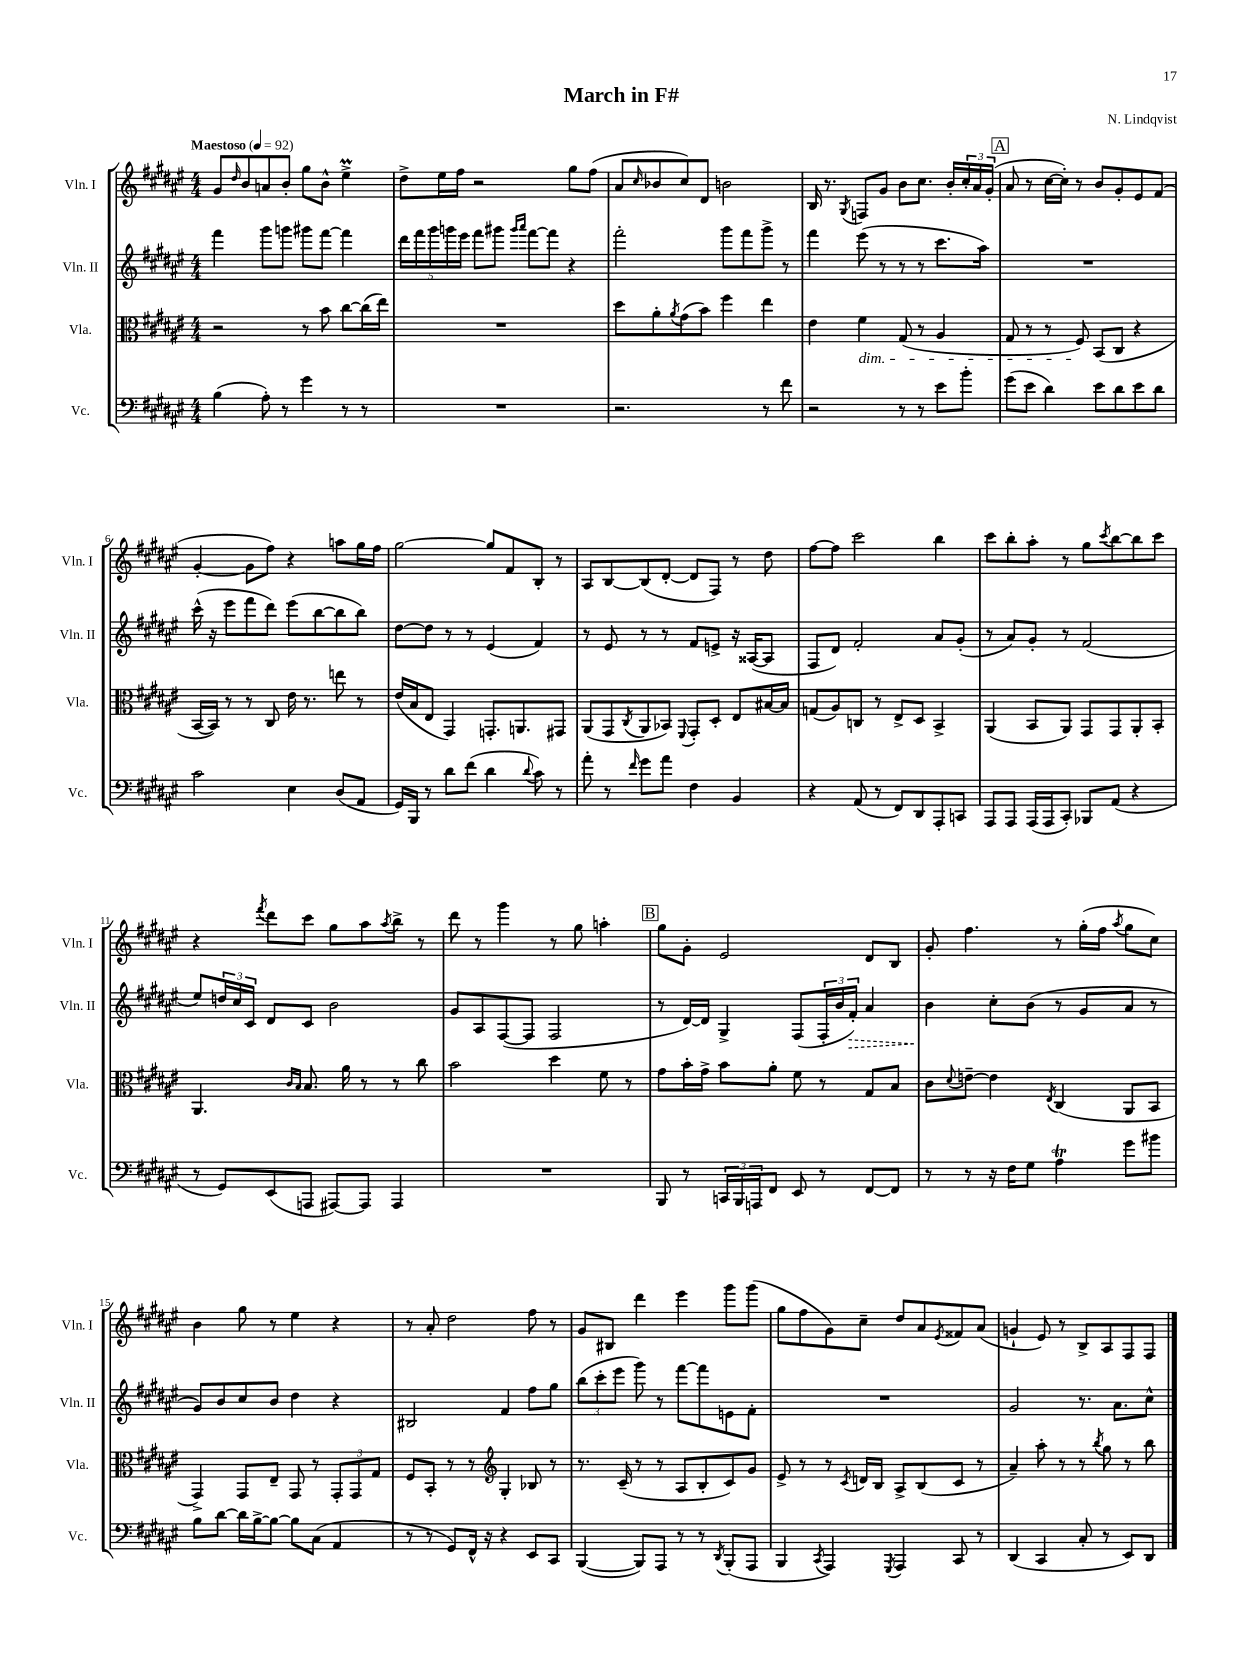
\header { title = "March in F#" composer = "N. Lindqvist" }
<<
\new StaffGroup <<
\new Staff = "s0" \with { instrumentName = "Vln. I" shortInstrumentName = "Vln. I" } {
    \clef treble \key fis \major \numericTimeSignature \time 4/4 \tempo "Maestoso" 4 = 92
    gis'8 \grace { dis''16 } b'8 a'8 b'8-. gis''8 b'8-^ eis''4->\prall |
    dis''8-> eis''16 fis''16 r2 gis''8 fis''8( |
    ais'8 \grace { cis''16 } bes'8 cis''8) dis'8 b'2 |
    b16 r8. \acciaccatura { gis8 } f8 gis'8 b'8 cis''8. b'16-. \tuplet 3/2 { cis''16-. ais'16 gis'16-.( } |
    \mark \markup { \box "A" } ais'8 r8 cis''16~ cis''16-.) r8 b'8 gis'8-. eis'8 fis'8( |
    gis'4~-. gis'8 fis''8) r4 a''8 gis''16 fis''16 |
    gis''2~ gis''8 fis'8 b8-. r8 |
    ais8 b8~ b8( dis'8~-. dis'8 fis8) r8 dis''8 |
    fis''8~ fis''8 cis'''2 b''4 |
    cis'''8 b''8-. ais''8-. r8 gis''8 \acciaccatura { cis'''8 } b''8~ b''8 cis'''8 |
    r4 \acciaccatura { fis'''8 } dis'''8 cis'''8 gis''8 ais''8 \acciaccatura { ais''8 } b''8-> r8 |
    dis'''8 r8 gis'''4 r8 gis''8 a''4-. |
    \mark \markup { \box "B" } gis''8 gis'8-. eis'2 dis'8 b8 |
    gis'8-. fis''4. r8 gis''16-.( fis''16 \acciaccatura { ais''8 } gis''8 cis''8) |
    b'4 gis''8 r8 eis''4 r4 |
    r8 ais'8-. dis''2 fis''8 r8 |
    gis'8 bis8 dis'''4 eis'''4 gis'''8 gis'''8( |
    gis''8 fis''8 gis'8) cis''8-- dis''8 ais'8 \acciaccatura { eis'8 } fisis'8 ais'8( |
    g'4-! eis'8) r8 b8-> ais8 fis8 fis8 \bar "|." |
}
\new Staff = "s1" \with { instrumentName = "Vln. II" shortInstrumentName = "Vln. II" } {
    \clef treble \key fis \major \numericTimeSignature \time 4/4
    fis'''4 gis'''8 g'''8 gis'''8 fis'''8~ fis'''4 |
    \tuplet 5/4 { dis'''16 fis'''16 gis'''16 g'''16 eis'''16 } fis'''8 gis'''8 \grace { gis'''16 ais'''16 } fis'''8~ fis'''8 r4 |
    fis'''2-. gis'''8 fis'''8 gis'''8-> r8 |
    fis'''4 eis'''8( r8 r8 r8 cis'''8. ais''16) |
    \mark \markup { \box "A" } R1 |
    cis'''16-^( r16 eis'''8 fis'''8 dis'''8) eis'''8( b''8~ b''8 b''8) |
    dis''8~ dis''8 r8 r8 eis'4( fis'4) |
    r8 eis'8 r8 r8 fis'8 e'8-> r16 aisis16~( aisis8 |
    fis8 dis'8) fis'2-. ais'8 gis'8-.( |
    r8 ais'8) gis'8-. r8 fis'2( |
    eis''8) \tuplet 3/2 { d''16 cis''16 cis'16 } dis'8 cis'8 b'2 |
    gis'8 ais8 fis8~( fis8 fis2 |
    \mark \markup { \box "B" } r8 dis'16~) dis'16 gis4-> fis8( \tuplet 3/2 { fis16-. b'16 \once \override Hairpin.style = #'dashed-line fis'16-.\>) } ais'4 |
    b'4\! cis''8-. b'8( r8 gis'8 ais'8 r8 |
    gis'8) b'8 cis''8 b'8 dis''4 r4 |
    bis2 fis'4 fis''8 gis''8 |
    \tuplet 3/2 { b''8( cis'''8-. eis'''8 } gis'''8) r8 fis'''8~ fis'''8 e'8 fis'8-. |
    R1 |
    gis'2 r8. ais'8. cis''8-^ \bar "|." |
}
\new Staff = "s2" \with { instrumentName = "Vla." shortInstrumentName = "Vla." } {
    \clef alto \key fis \major \numericTimeSignature \time 4/4
    r2 r8 b'8 cis''8~ cis''16( eis''16) |
    R1 |
    dis''8 ais'8-. \acciaccatura { ais'8 } gis'8( b'8) fis''4 eis''4 |
    eis'4 fis'4\dim gis8( r8 ais4 |
    \mark \markup { \box "A" } gis8 r8 r8 fis8\!) b,8( cis8 r4 |
    b,16~ b,16) r8 r8 cis8 eis'16 r8. e''8 r8 |
    eis'16( b16 eis8 gis,4) g,8.-. a,8. gis,8 |
    ais,8( gis,8 \acciaccatura { cis8 } ais,8 bes,8) \appoggiatura { fis,8 } gis,8-. dis8-. eis8 bis16~ bis16 |
    g8( ais8) c8 r8 eis8-> dis8 b,4-> |
    ais,4( b,8 ais,8) gis,8 gis,8 ais,8-. b,8-. |
    ais,4. \grace { cis'16 b16 } b8. ais'16 r8 r8 cis''8 |
    b'2 dis''4 fis'8 r8 |
    \mark \markup { \box "B" } gis'8 b'16-. gis'16-> b'8 ais'8-. fis'8 r8 gis8 b8 |
    cis'8 \appoggiatura { dis'8 } e'8~-- e'4 \acciaccatura { eis8 } cis4( ais,8 b,8 |
    gis,4->) gis,8 eis8-- gis,8 r8 \tuplet 3/2 { gis,8-. gis,8 gis8 } |
    fis8 b,8-. r8 r8 \clef treble gis4-. bes8 r8 |
    r8. cis'16--( r8 r8 ais8 b8-. cis'8) gis'8 |
    eis'8-> r8 r8 \acciaccatura { cis'8 } d'16 b16 ais8-> b8( cis'8 r8 |
    ais'4--) ais''8-. r8 r8 \acciaccatura { b''8 } gis''8 r8 b''8 \bar "|." |
}
\new Staff = "s3" \with { instrumentName = "Vc." shortInstrumentName = "Vc." } {
    \clef bass \key fis \major \numericTimeSignature \time 4/4
    b4( ais8-.) r8 gis'4 r8 r8 |
    R1 |
    r2. r8 fis'8 |
    r2 r8 r8 eis'8 b'8-. |
    \mark \markup { \box "A" } gis'8( eis'8 dis'4) eis'8 dis'8 eis'8 dis'8 |
    cis'2 eis4 dis8( ais,8 |
    gis,16) b,,16 r8 dis'8 fis'8( dis'4 \appoggiatura { dis'8 } cis'8) r8 |
    ais'8-. r8 \grace { fis'16 } gis'8 ais'8 fis4 b,4 |
    r4 ais,8( r8 fis,8) dis,8 ais,,8-. c,8 |
    ais,,8 ais,,8 ais,,16( ais,,16 cis,8-.) bes,,8 ais,8( r4 |
    r8 gis,8) eis,8( a,,8 ais,,8~) ais,,8 ais,,4 |
    R1 |
    \mark \markup { \box "B" } b,,8 r8 \tuplet 3/2 { c,16 b,,16 a,,16 } fis,8 eis,8 r8 fis,8~ fis,8 |
    r8 r8 r16 fis16 gis8 ais4\trill gis'8 bis'8 |
    b8 dis'8~ dis'16 b16~-> b8~ b8 cis8( ais,4 |
    r8 r8 gis,8) fis,16-^ r16 r4 eis,8 cis,8 |
    b,,4~( b,,8) ais,,8 r8 r8 \acciaccatura { dis,8 } b,,8-.( ais,,8 |
    b,,4 \acciaccatura { cis,8 } ais,,4) \acciaccatura { gis,,8 } ais,,4 cis,8 r8 |
    dis,4( cis,4 cis8-. r8 eis,8) dis,8 \bar "|." |
}
>>
>>
